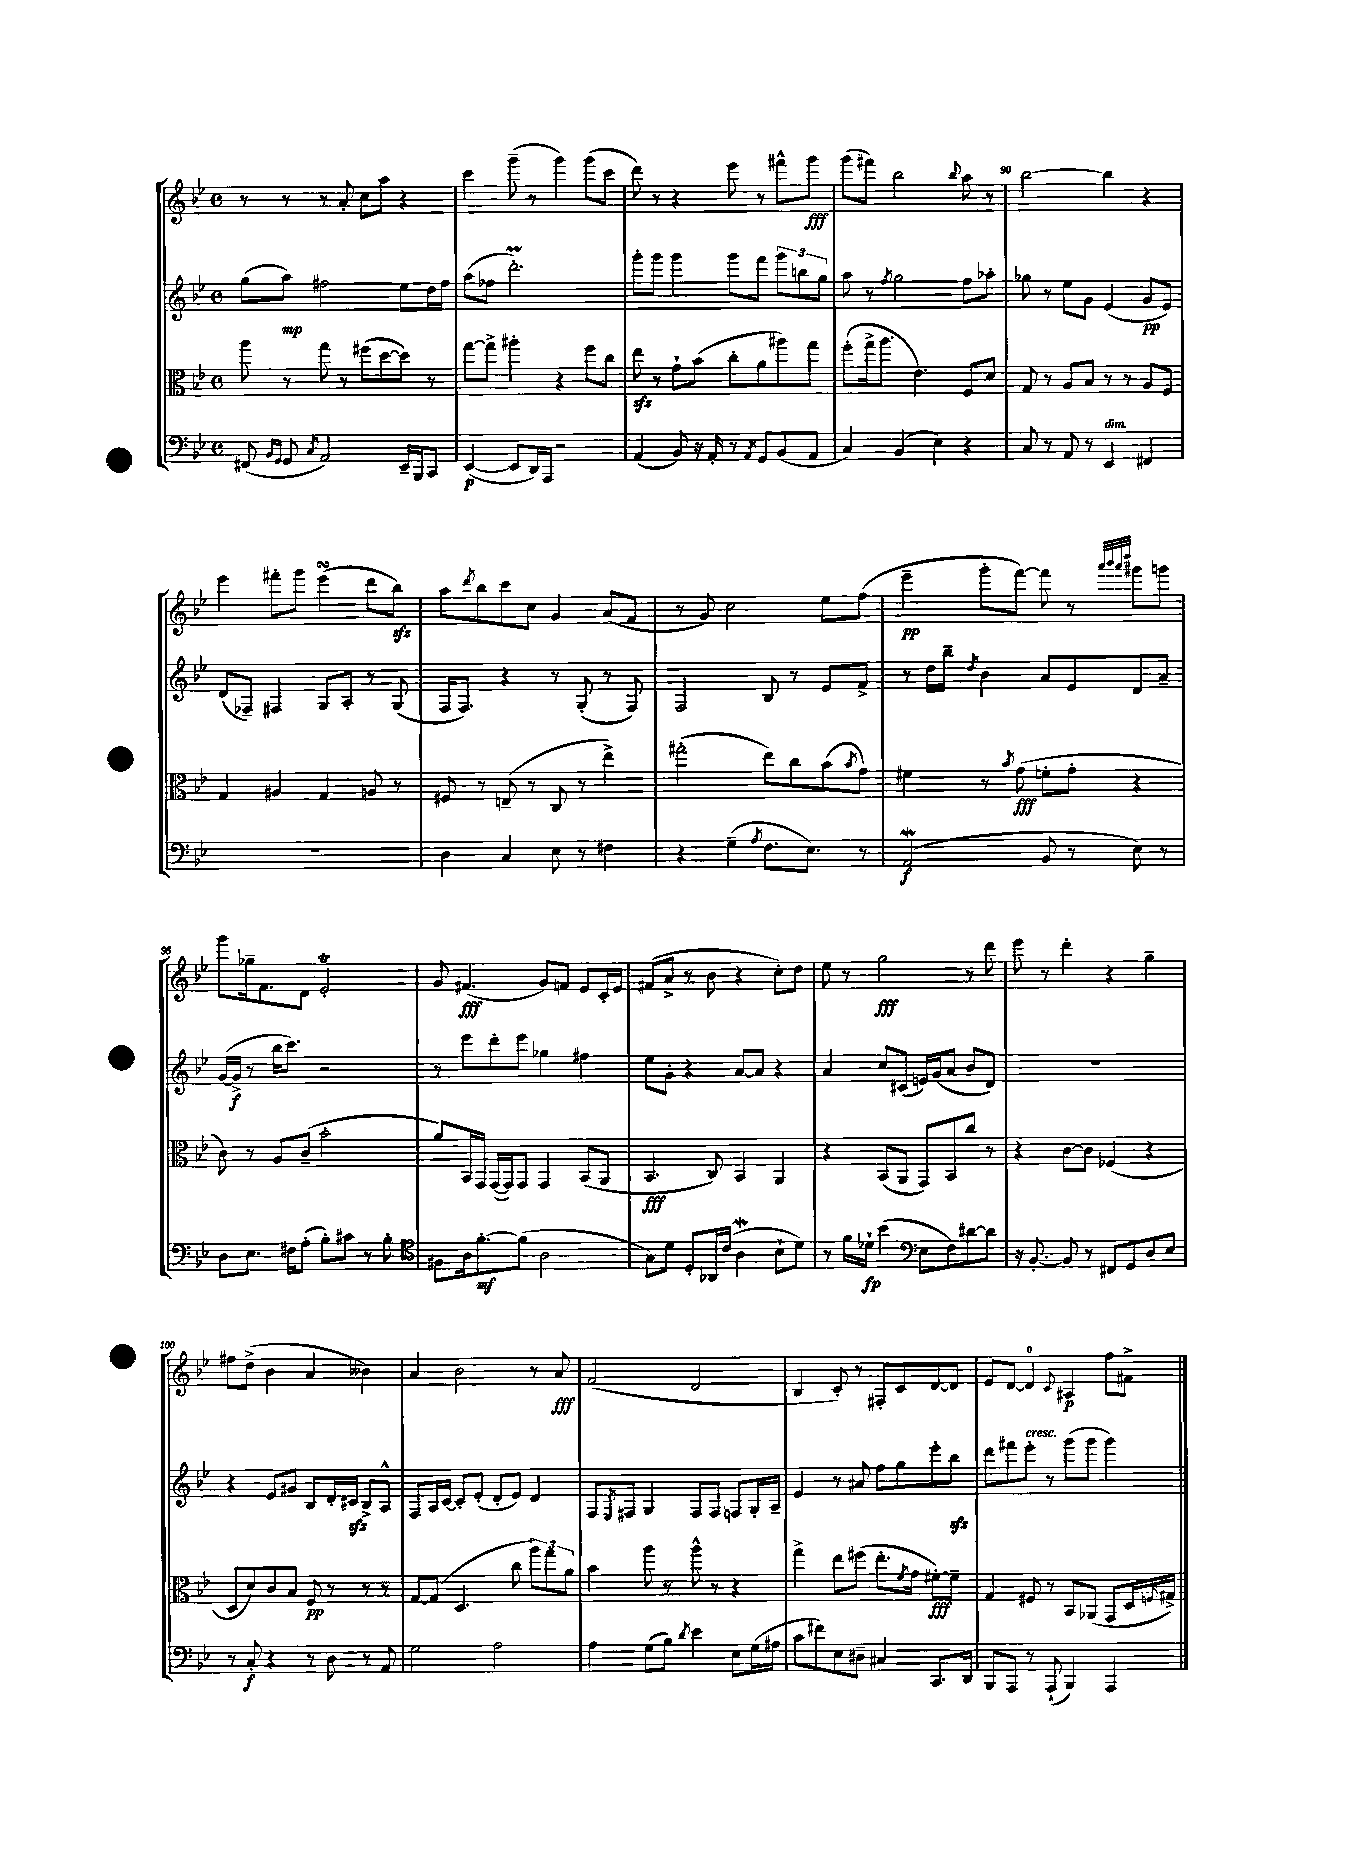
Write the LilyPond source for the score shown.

<<
\new StaffGroup <<
\new Staff = "s0" {
    \clef treble \key bes \major \defaultTimeSignature \time 4/4
    r8 r8 r8 a'8-. c''8 a''8 r4 |
    c'''4 g'''8--( r8 g'''4) g'''8( c'''8 |
    d'''8) r8 r4 ees'''8 r8 fis'''8-^ g'''8\fff |
    g'''8( fis'''8) bes''2 \appoggiatura { bes''8 } a''8 r8 |
    bes''2~ bes''4 r4 |
    ees'''4 fis'''8-. g'''8 ees'''4\turn( d'''8 bes''8\sfz) |
    a''8 \acciaccatura { d'''8 } bes''8 c'''8 c''8 g'4 a'8( f'8 |
    r8 g'8) c''2 ees''8 f''8( |
    ees'''4--\pp g'''8-. f'''8~) f'''8 r8 \grace { a'''32 bes'''32 a'''32 d''''32 } gis'''8 g'''8 |
    g'''8 ges''16-- f'8. d'8 ees'2-.\trill |
    g'8 fis'4.\fff( g'8) f'8 ees'8 c'16-. ees'16 |
    fis'8( a'8-> r8 bes'8 r4 c''8-.) d''8 |
    ees''8 r8 g''2\fff r8 d'''8 |
    ees'''8 r8 d'''4-. r4 g''4-- |
    fis''8 d''8->( bes'4 a'4 beses'4) |
    a'4 bes'2 r8 a'8\fff |
    f'2( d'2 |
    bes4 c'8-.) r8 fis8-. c'8 d'8~ d'8 |
    ees'8 d'8~ d'4-0 \appoggiatura { c'8 } ais4\p f''8 fis'8-> \bar "|." |
}
\new Staff = "s1" {
    \clef treble \key bes \major \defaultTimeSignature \time 4/4
    g''8( a''8\mp) fis''2 ees''8 d''16 fis''16 |
    a''8( fes''8 d'''2.-.\prall) |
    g'''8-. g'''8 g'''4 g'''8 f'''8 \tuplet 3/2 { g'''8 b''8 g''8 } |
    a''8 r8 \acciaccatura { f''8 } g''2 f''8 aes''8-. |
    ges''8 r8 ees''8 g'8 ees'4( g'8\pp ees'8) |
    d'8( fes8--) fis4 g8 a8-. r8 g8( |
    f16 f8.) r4 r8 g8-.( r8 f8) |
    f2 bes8 r8 ees'8 f'8-> |
    r8 d''16 bes''16-- \acciaccatura { d''8 } bes'4 a'8 ees'8 d'8 a'8-- |
    g'16~( g'16->\f r8 bes''16 c'''8.) r2 |
    r8 ees'''8 d'''8-. ees'''8 ges''4 fis''4 |
    ees''8 g'8-. r4 a'8~ a'8 r4 |
    a'4 c''8 cis'8( e'16) g'16( a'8 bes'8 d'8) |
    R1 |
    r4 ees'8 gis'8 bes8 d'16-. cis'16\sfz bes8-> a8-^ |
    f8 a16 c'16~ c'8-. ees'8-.( d'8-. ees'8) d'4 |
    f8 \acciaccatura { ees8 } fis8 g4 fis8 fis8 f8 g16-. a16-- |
    ees'4 r8 ais'8 f''8 g''8 ees'''8-. bes''8\sfz |
    d'''8 fis'''8 ees'''8-.^\markup { \italic "cresc." } r8 g'''8( g'''8 g'''4) \bar "|." |
}
\new Staff = "s2" {
    \clef alto \key bes \major \defaultTimeSignature \time 4/4
    a''8 r8 g''8 r8 fis''8( d''8~ d''8) r8 |
    g''8~ g''8-> ais''4-. r4 f''8 c''8 |
    ees''8\sfz r8 g'8-! bes'8( c''8-. a'8 ais''8) g''8 |
    f''8-.( g''16-> a''8. ees'4.) f8 d'8 |
    g8 r8 a8 bes8 r8 r8 a8 f8 |
    g4 ais4 g4 a8 r8 |
    fis8 r8 e8--( r8 c8 r8 ees''4->) |
    gis''2-.( ees''8) c''8 bes'8( \acciaccatura { bes'8 } g'8) |
    fis'4 r8 \acciaccatura { bes'8 } g'8\fff( f'8-. g'8-. r4 |
    c'8) r8 a8 c'8--( bes'2-. |
    a'8) bes,16 g,16 g,16~( g,16) g,8 g,4 bes,8( a,8 |
    bes,4.\fff c8) bes,4 a,4 |
    r4 bes,8( a,8 g,8) bes,8 c''8 r8 |
    r4 c'8~ c'8 fes4( r4 |
    d8 d'8) c'8 bes8 f8\pp r8 r8 r8 |
    g8~ g8( d4. c''8 \tuplet 3/2 { a''8) g''8 a'8 } |
    bes'4 a''8 r8 a''8-^ r8 r4 |
    g''4-> ees''8 fis''8( ees''8.-. \acciaccatura { f'8 } g'16 fis'8~-.\fff) fis'8-- |
    g4 fis8 r8 bes,8 aes,8( g,8 d16 \grace { f16 } gis16->) \bar "|." |
}
\new Staff = "s3" {
    \clef bass \key bes \major \defaultTimeSignature \time 4/4
    fis,8( \grace { bes,16 g,16 } g,8 \acciaccatura { c8 } a,2) ees,16-- bes,,16 c,8 |
    ees,4~\p( ees,8 d,16) a,,16 r2 |
    a,4( bes,8) r16 a,16-. r8 \acciaccatura { a,8 } g,8 bes,8( a,8 |
    c4) bes,4( ees4) r4 |
    c8 r8 a,8 r8 ees,4^\markup { \italic "dim." } fis,4 |
    R1 |
    d4 c4 ees8 r8 fis4 |
    r4 g4--( \acciaccatura { a8 } f8. ees8.) r8 |
    a,2\mordent\f( bes,8 r8 ees8) r8 |
    d8 ees8. fis16 a8-.( bes8-.) cis'8 r8 bes8-. |
    \clef tenor fis8 a16 f'8.~-.\mf f'8( a2 |
    g8) d'8 d8-. aes,16 c'16( a4\mordent bes8-! d'8) |
    r8 f'16 des'16-!\fp bes'4( \clef bass ees8 f8) dis'8~ dis'8 |
    r16 bes,8.~-. bes,8 r8 fis,8 g,8 d8 ees8 |
    r8 c8-.\f r4 r8 d8 r8 a,8 |
    g2 a2 |
    a4 g8( bes8) \acciaccatura { d'8 } ees'4 ees8 g16( ais16 |
    c'8 fis'8) ees8 dis8-- cis4 c,8. d,16 |
    bes,,8 a,,8 r8 a,,8-!( bes,,4) a,,4 \bar "|." |
}
>>
>>
\layout { \context { \Score currentBarNumber = #86 \override BarNumber.break-visibility = ##(#f #t #t) barNumberVisibility = #(every-nth-bar-number-visible 5) } }
